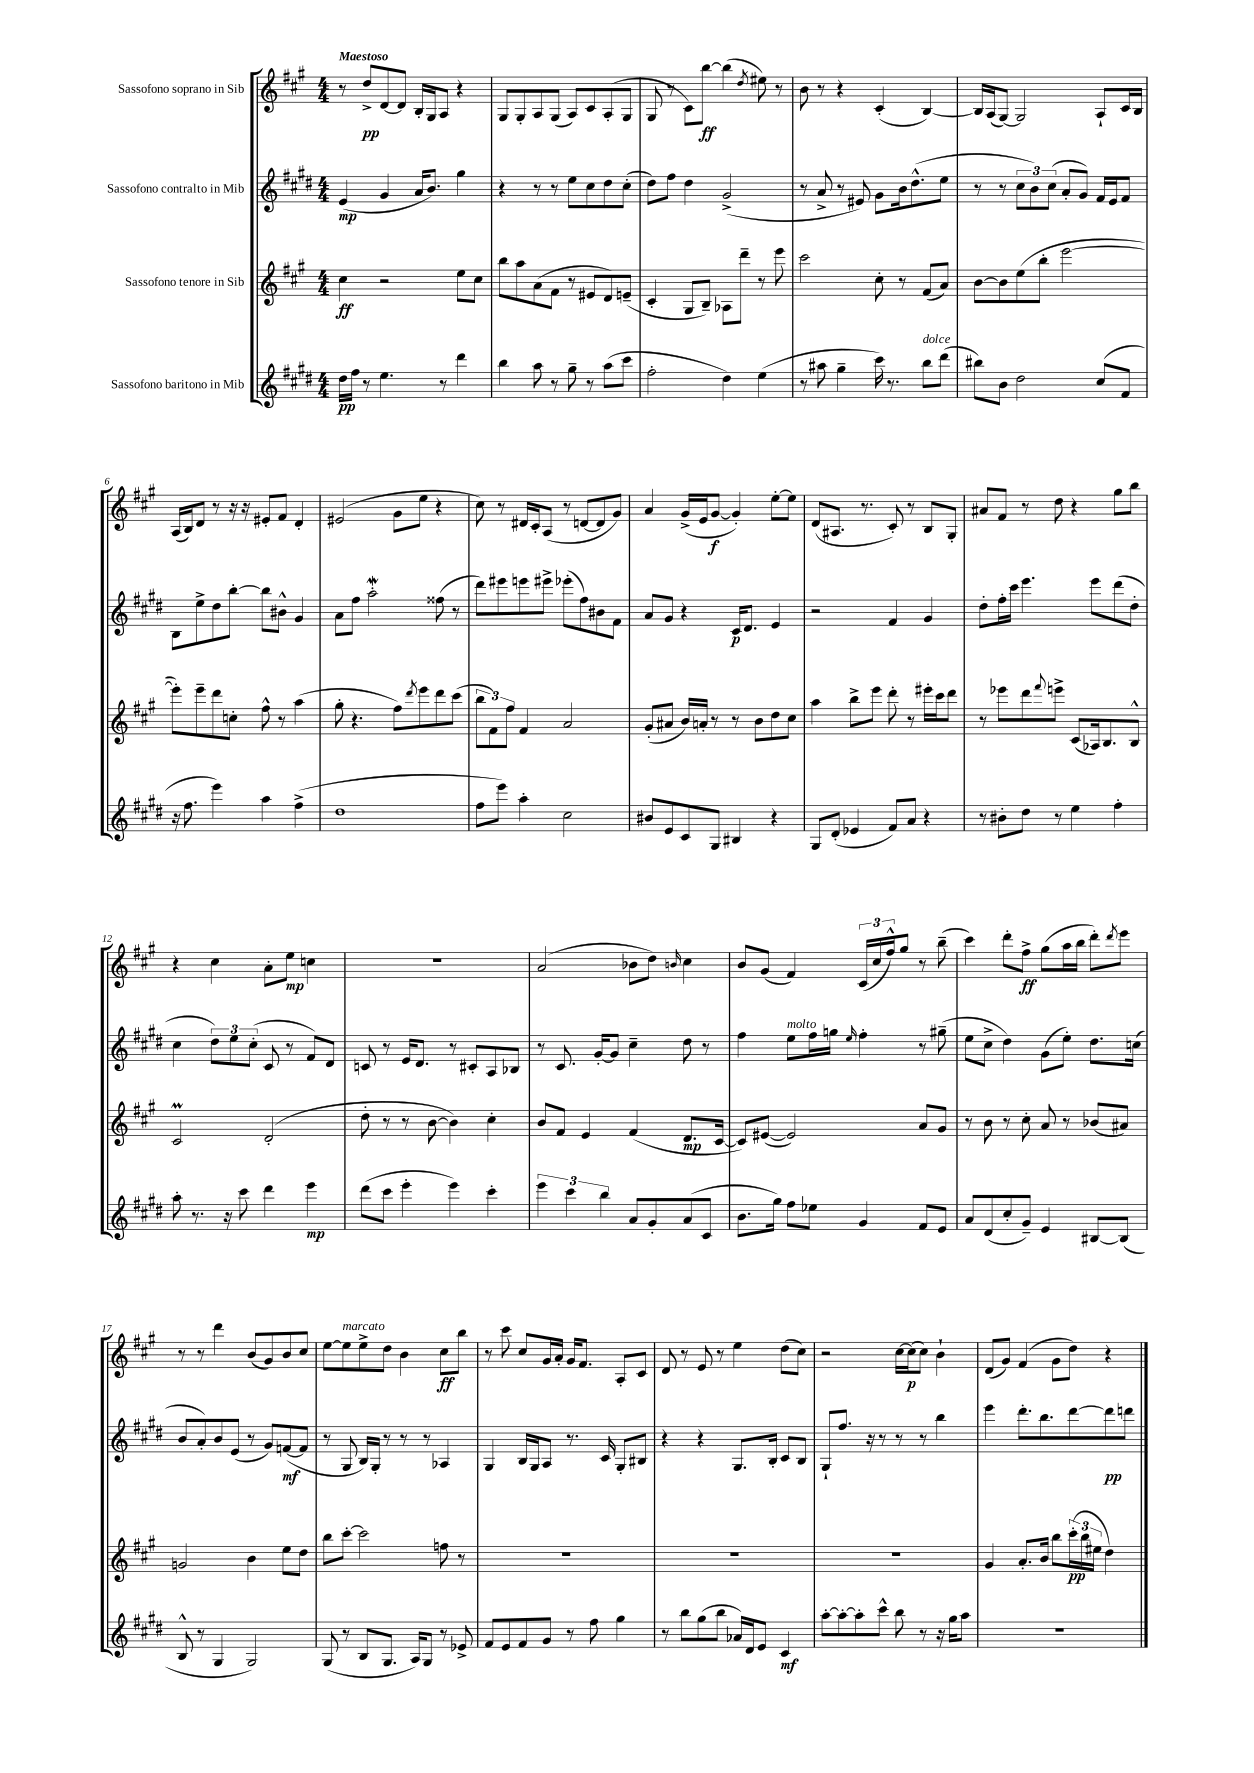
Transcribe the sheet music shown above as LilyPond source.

<<
\new StaffGroup <<
\new Staff = "s0" \with { instrumentName = "Sassofono soprano in Sib" } {
    \clef treble \key a \major \numericTimeSignature \time 4/4 \tempo "Maestoso"
    r8 d''8->\pp d'8~ d'8 b16-. gis16 a8 r4 |
    gis8 gis8-. a8 gis8( a8) cis'8 a8-.( gis8 |
    gis8 r8 cis'8) b''8~\ff b''4( \acciaccatura { d''8 } eis''8) r8 |
    b'8 r8 r4 cis'4-.( b4~) |
    b16 a16( gis8~) gis2 a8-! cis'16 b16 |
    a16( b16) d'8 r8 r16 r16 eis'8-. fis'8 d'4-. |
    eis'2( gis'8 e''8 r4 |
    cis''8) r8 dis'16 cis'16-. a8( r8 d'8~ d'8 gis'8) |
    a'4 gis'16->( e'16 gis'8~\f gis'4-.) e''8~-. e''8 |
    d'8( ais8. r8. cis'8-.) r8 b8 gis8-. |
    ais'8 fis'8 r8 d''8 r4 gis''8 b''8 |
    r4 cis''4 a'8-. e''8\mp c''4 |
    R1 |
    a'2( bes'8 d''8) \grace { b'16 } cis''4 |
    b'8 gis'8( fis'4) \tuplet 3/2 { cis'16( cis''16 fis''16-^) } gis''8 r8 b''8--( |
    cis'''4) d'''8-. fis''8->\ff gis''8( a''16 b''16 d'''8-.) \acciaccatura { d'''8 } e'''8 |
    r8 r8 d'''4 b'8( gis'8) b'8 cis''8 |
    e''8~ e''8^\markup { \italic "marcato" } e''8-> d''8 b'4 cis''8\ff b''8 |
    r8 cis'''8 cis''8 gis'16 a'16-. gis'16 fis'8. a8-. cis'8 |
    d'8 r8 e'8 r8 e''4 d''8( cis''8) |
    r2 cis''16~ cis''16\p( cis''8) b'4-! |
    d'8( gis'8) fis'4( gis'8 d''8) r4 \bar "|." |
}
\new Staff = "s1" \with { instrumentName = "Sassofono contralto in Mib" } {
    \clef treble \key e \major \numericTimeSignature \time 4/4
    e'4\mp( gis'4 a'16 b'8.) gis''4 |
    r4 r8 r8 e''8 cis''8 dis''8 cis''8-.( |
    dis''8) fis''8 dis''4 gis'2->( |
    r8 a'8-> r8 eis'8) gis'8 b'16 dis''8.-^( e''8 |
    r8 r8 \tuplet 3/2 { cis''8 b'8) cis''8( } a'8-. gis'8) fis'16 e'16 fis'8 |
    b8 e''8-> dis''8 b''8~-. b''8 bis'8-^ gis'4 |
    a'8 fis''8 a''2-.\mordent fisis''8( r8 |
    dis'''8) eis'''8 e'''8 eis'''8-> ees'''8-.( fis''8) bis'8 fis'8 |
    a'8 gis'8 r4 cis'16\p dis'8. e'4 |
    r2 fis'4 gis'4 |
    dis''8-. fis''16-. cis'''16 e'''4. e'''8 dis'''8( dis''8-. |
    cis''4 \tuplet 3/2 { dis''8) e''8 cis''8-.( } cis'8 r8 fis'8) dis'8 |
    c'8 r8 e'16 dis'8. r8 cis'8-. a8 bes8 |
    r8 cis'8. gis'16~-. gis'8 cis''4-- dis''8 r8 |
    fis''4 e''8^\markup { \italic "molto" } fis''16 g''16 \grace { e''16 } fis''4-. r8 gis''8--( |
    e''8 cis''8-> dis''4) gis'8( e''8-.) dis''8. c''16( |
    b'8 a'8-.) b'8 e'8( r8 gis'8) f'8~\mf( f'8 |
    r8 gis8 b16) gis16-. r8 r8 r8 aes4 |
    gis4 b16 gis16 a8 r8. cis'16 gis8-. bis8 |
    r4 r4 gis8. b16-. cis'8 b8 |
    gis8-! fis''8. r16 r8 r8 r8 b''4 |
    e'''4 dis'''8.-. b''8. dis'''8~ dis'''8\pp d'''8 \bar "|." |
}
\new Staff = "s2" \with { instrumentName = "Sassofono tenore in Sib" } {
    \clef treble \key a \major \numericTimeSignature \time 4/4
    cis''4\ff r2 e''8 cis''8 |
    b''8 a''8 a'8( fis'8 r8 eis'8 d'8) e'8--( |
    cis'4-. gis8 b8--) aes8 d'''8-- r8 e'''8 |
    cis'''2 cis''8-. r8 fis'8( a'8) |
    b'8~ b'8 e''8( b''8-. e'''2~ |
    e'''8-.) e'''8-- d'''8 c''8-. fis''8-^ r8 a''4( |
    gis''8-. r4. fis''8) \acciaccatura { d'''8 } e'''8 d'''8 cis'''8( |
    \tuplet 3/2 { b''8 fis'8) fis''8 } fis'4 a'2 |
    gis'8-.( ais'8 b'16) a'16-. r8 r8 b'8 d''8 cis''8 |
    a''4 b''8-> e'''8 d'''8-. r8 eis'''16-. cis'''16 d'''8 |
    r8 ees'''8 d'''8 \appoggiatura { fis'''8 } e'''8-> cis'8( aes16) b8. b8-^ |
    cis'2\prall d'2-.( |
    d''8-. r8 r8 b'8~ b'4) cis''4-. |
    b'8 fis'8 e'4 fis'4( d'8.\mp cis'16~ |
    cis'8) eis'8~( eis'2) a'8 gis'8 |
    r8 b'8 r8 cis''8-. a'8 r8 bes'8( ais'8) |
    g'2 b'4 e''8 d''8 |
    b''8 cis'''8~-. cis'''2 f''8 r8 |
    R1 |
    R1 |
    R1 |
    gis'4 a'8.-. b'16 b''8 \tuplet 3/2 { cis'''16-.\pp( b''16 eis''16 } d''4) \bar "|." |
}
\new Staff = "s3" \with { instrumentName = "Sassofono baritono in Mib" } {
    \clef treble \key e \major \numericTimeSignature \time 4/4
    dis''16\pp fis''16 r8 e''4. r8 dis'''4 |
    b''4 a''8 r8 gis''8-- r8 a''8( cis'''8 |
    fis''2-. dis''4) e''4( |
    r8 ais''8 gis''4-- cis'''16) r8. b''8^\markup { \italic "dolce" } dis'''8( |
    bis''8) b'8 dis''2 cis''8( fis'8 |
    r16 fis''8. e'''4) a''4 fis''4->( |
    dis''1 |
    fis''8 e'''8) a''4-. cis''2 |
    bis'8 e'8 cis'8 gis8 bis4 r4 |
    gis8 dis'8-.( ees'4 fis'8) a'8 r4 |
    r8 bis'8-. dis''8 r8 e''4 fis''4-. |
    a''8-. r8. r16 cis'''8 dis'''4 e'''4\mp |
    dis'''8( cis'''8 e'''4-. e'''4) cis'''4-. |
    \tuplet 3/2 { e'''4 cis'''4 b''4 } a'8 gis'8-. a'8( cis'8 |
    b'8. gis''16) fis''8 ees''8 gis'4 fis'8 e'8 |
    a'8 dis'8( cis''8-. gis'8--) e'4 bis8~ bis8( |
    b8-^ r8 gis4 gis2) |
    gis8( r8 b8 gis8. a16) gis8 r8 ees'8-> |
    fis'8 e'8 fis'8 gis'8 r8 fis''8 gis''4 |
    r8 b''8 gis''8( b''8 aes'16) dis'16 e'8 cis'4\mf |
    a''8~-. a''8~-. a''8-. cis'''8-^ b''8 r8 r16 gis''16 a''8 |
    R1 \bar "|." |
}
>>
>>
